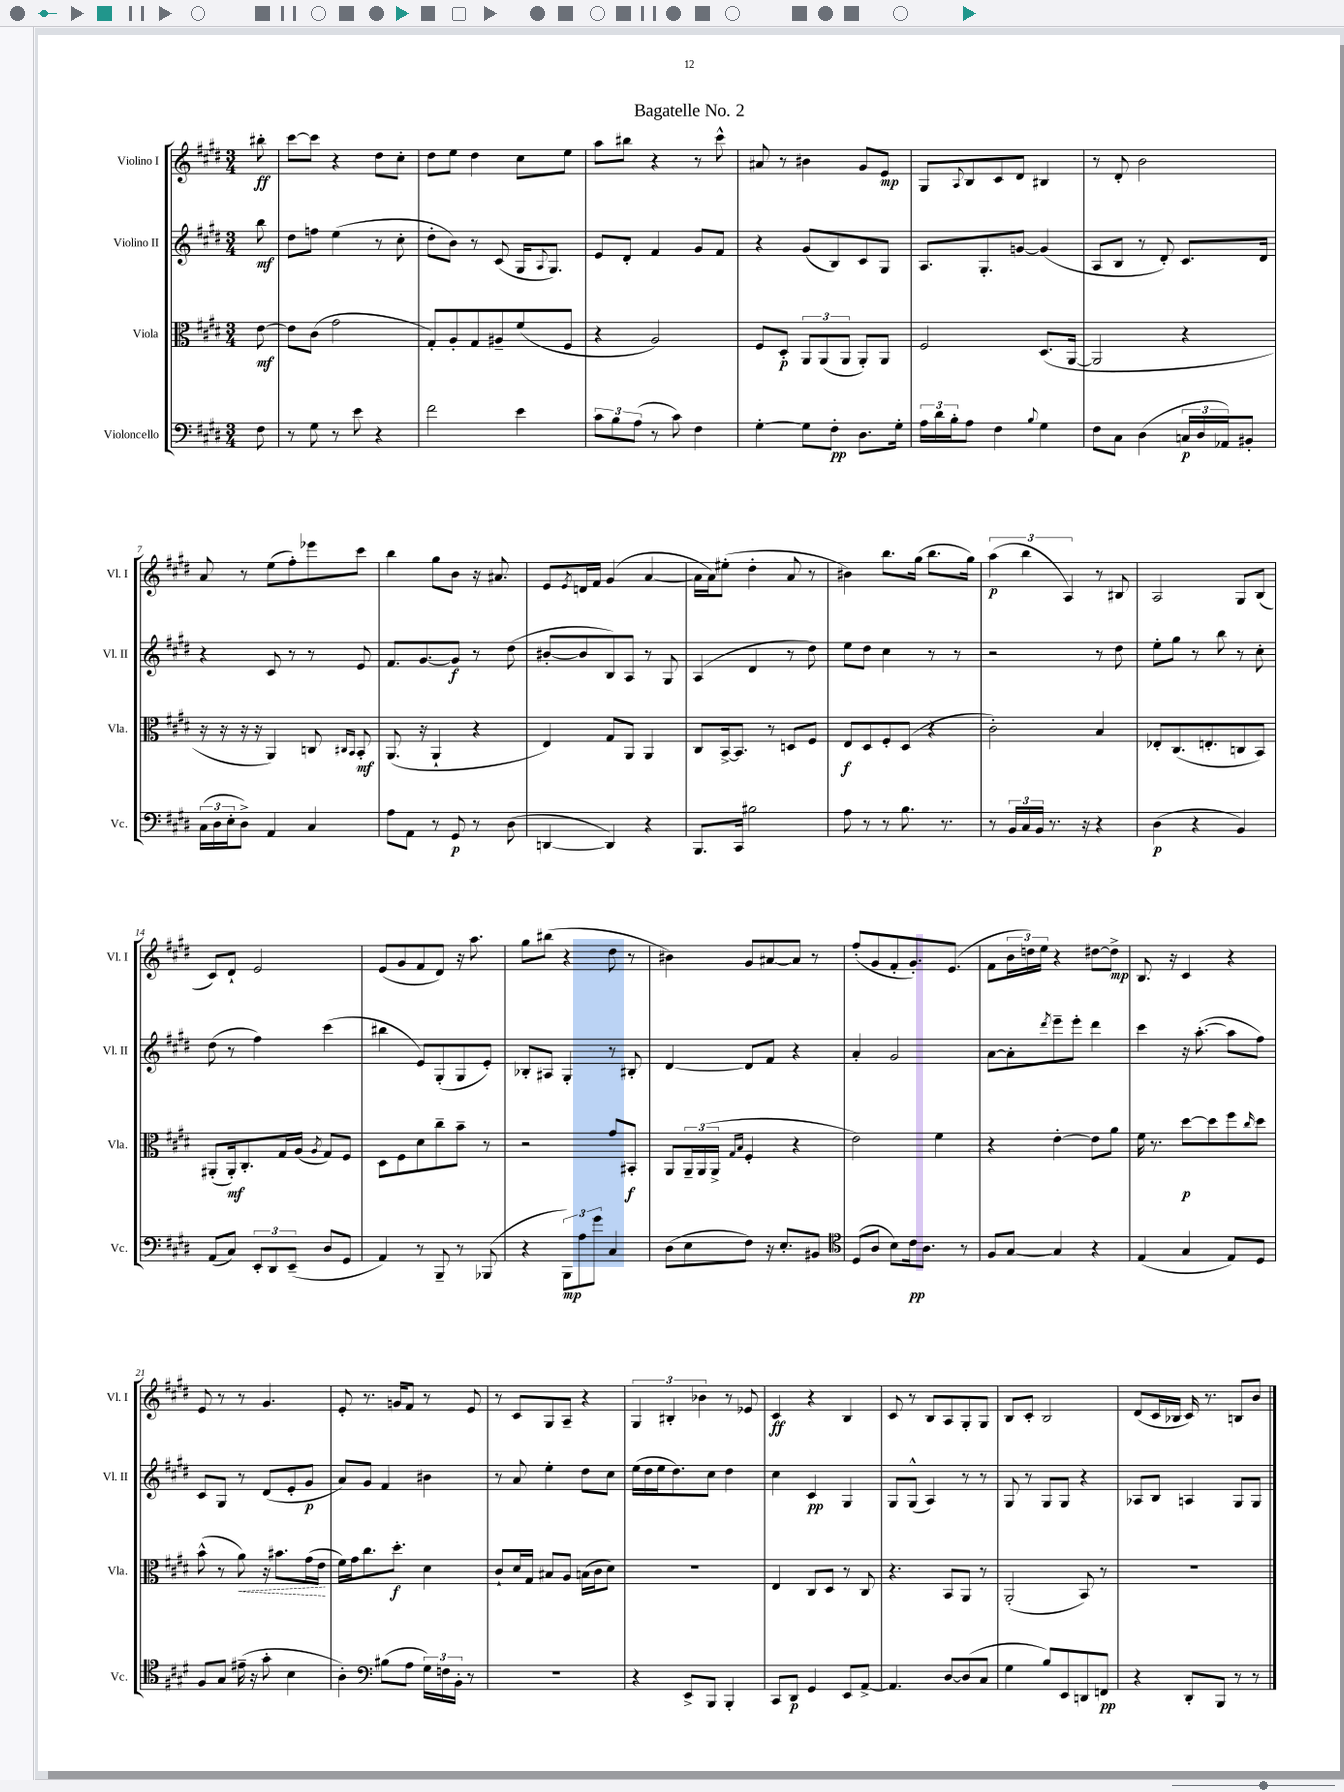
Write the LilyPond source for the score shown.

\header { title = "Bagatelle No. 2" }
<<
\new StaffGroup <<
\new Staff = "s0" \with { instrumentName = "Violino I" shortInstrumentName = "Vl. I" } {
    \clef treble \key e \major \numericTimeSignature \time 3/4 \partial 8
    bis''8-.\ff |
    cis'''8~ cis'''8 r4 dis''8 cis''8-. |
    dis''8 e''8 dis''4 cis''8 e''8 |
    a''8 bis''8 r4 r8 cis'''8-^ |
    ais'8 r8 bis'4 gis'8 e'8\mp |
    gis8 \appoggiatura { a8 } b8 cis'8 dis'8 bis4 |
    r8 dis'8-. b'2 |
    a'8 r8 e''8( fis''8-.) ees'''8 cis'''8 |
    b''4 gis''8 b'8 r16 ais'8. |
    e'8 \acciaccatura { e'8 } d'16 fis'16 gis'4( a'4~ |
    a'16 a'16) eis''8-.( dis''4-. a'8 r8 |
    bis'4) b''8. gis''16( b''8. gis''16) |
    \tuplet 3/2 { a''4\p( b''4 a4) } r8 bis8 |
    a2 gis8 b8( |
    cis'8) dis'8-! e'2 |
    e'8( gis'8 fis'8 dis'8) r16 a''8. |
    gis''8 bis''8( r4 dis''8 r8 |
    bis'4) gis'8 ais'8~ ais'8 r8 |
    fis''8-.( gis'8 fis'8-. gis'8.-.) e'8.( |
    fis'8 \tuplet 3/2 { b'16 d''16) e''16 } r4 dis''8~ dis''8->\mp |
    b8. r16 cis'4 r4 |
    e'8 r8 r8 gis'4. |
    e'8-. r8. g'16 fis'8 r8 e'8 |
    r8 cis'8 gis8 a8-- r4 |
    \tuplet 3/2 { gis4 bis4-. bes'4 } r8 ees'8 |
    cis'4\ff r4 b4 |
    cis'8 r8 b8 a8 gis8-. gis8 |
    b8 cis'8-. b2 |
    dis'8( cis'16 bes16 cis'16) r8. b8 b'8 \bar "|." |
}
\new Staff = "s1" \with { instrumentName = "Violino II" shortInstrumentName = "Vl. II" } {
    \clef treble \key e \major \numericTimeSignature \time 3/4 \partial 8
    b''8\mf |
    dis''8 f''8 e''4( r8 cis''8-. |
    dis''8-. b'8) r8 cis'8( gis16 \appoggiatura { a8 } gis8.) |
    e'8 dis'8-. fis'4 gis'8 fis'8 |
    r4 gis'8( b8) cis'8 gis8 |
    a8. gis8.-. g'8~ g'4( |
    a8 b8 r8 dis'8-.) cis'8. dis'16 |
    r4 cis'8 r8 r8 e'8 |
    fis'8. gis'8.~ gis'8\f r8 dis''8( |
    bis'8~-. bis'8 b8) a8 r8 gis8 |
    a4( dis'4 r8 dis''8) |
    e''8 dis''8 cis''4 r8 r8 |
    r2 r8 dis''8 |
    e''8-. gis''8 r8 b''8 r8 cis''8-. |
    dis''8( r8 fis''4) cis'''4( |
    bis''4 e'8) gis8-.( gis8 e'8-.) |
    bes8-. ais8 gis4-. r8 bis8-. |
    dis'4~ dis'8 fis'8 r4 |
    a'4-. gis'2 |
    a'8~ a'8-. \acciaccatura { dis'''8 } e'''8-- e'''8-. dis'''4 |
    cis'''4 r16 a''8.~-.( a''8 fis''8) |
    cis'8 gis8 r8 dis'8( e'8-. gis'8\p |
    a'8) gis'8 fis'4 bis'4 |
    r8 a'8 e''4-. dis''8 cis''8 |
    e''16( dis''16 e''16 dis''8.) cis''8 dis''4 |
    cis''4 cis'4\pp gis4 |
    gis8 gis8-^( a4) r8 r8 |
    gis8 r8 gis8 gis8 r4 |
    aes8 b8 a4 gis8 gis8 \bar "|." |
}
\new Staff = "s2" \with { instrumentName = "Viola" shortInstrumentName = "Vla." } {
    \clef alto \key e \major \numericTimeSignature \time 3/4 \partial 8
    e'8~\mf |
    e'8 cis'8( gis'2 |
    gis8-.) a8-. gis8 ais8-- fis'8( fis8 |
    r4 a2) |
    fis8 dis8-.\p \tuplet 3/2 { a,8 a,8( a,8 } a,8-.) a,8 |
    fis2 dis8.( a,16~ |
    a,2 r4 |
    r16 r16 r16 r16 a,4) c8 \grace { cis16 b,16 } b,8-.\mf |
    a,8.( r16 a,4-! r4 |
    e4) gis8 a,8 a,4 |
    cis8 b,16~-> b,8. r8 d8 fis8 |
    e8\f dis8 fis8-. dis8( r4 |
    cis'2-.) b4 |
    ees8-. cis8.( e8.-. c8 b,8) |
    ais,8-.( ais,16-.\mf) cis8.-. gis16 a16( \acciaccatura { a8 } gis8) fis8 |
    dis8 fis8 dis'8 cis''8-- b'8-- r8 |
    r2 gis'8 bis,8-.\f |
    a,8 \tuplet 3/2 { a,16-- a,16( a,16-> } \grace { gis16 b16 } fis4-. r4 |
    e'2) fis'4 |
    r4 e'4~-. e'8 a'8 |
    fis'16 r8. dis''8~\p dis''8 fis''8 \grace { cis''16 } dis''8 |
    b'8-^( r8 \once \override Hairpin.style = #'dashed-line a'8\<) r16 bis'8. gis'16( e'16\! |
    fis'16) gis'16 cis''8. dis''8.-.\f dis'4 |
    cis'8-! dis'16 gis16 bis8 a8 b16( cis'16 dis'8) |
    R2. |
    e4 cis8 dis8 r8 cis8 |
    r4. b,8 a,8 r8 |
    a,2-.( b,8) r8 |
    R2. \bar "|." |
}
\new Staff = "s3" \with { instrumentName = "Violoncello" shortInstrumentName = "Vc." } {
    \clef bass \key e \major \numericTimeSignature \time 3/4 \partial 8
    fis8 |
    r8 gis8 r8 e'8 r4 |
    fis'2 e'4 |
    \tuplet 3/2 { cis'8 b8 a8( } r8 cis'8) fis4 |
    gis4~-. gis8 fis8-.\pp dis8. gis16-. |
    \tuplet 3/2 { a16 dis'16 b16-. } a8 fis4 \appoggiatura { b8 } gis4 |
    fis8 cis8 dis4( \tuplet 3/2 { c16\p dis16 aes,16) } bis,8-. |
    \tuplet 3/2 { cis16( dis16 e16-. } dis8->) a,4 cis4 |
    a8 a,8 r8 gis,8\p r8 dis8( |
    d,4~ d,4) r4 |
    b,,8. cis,16 bis2 |
    a8 r8 r8 b8. r8. |
    r8 \tuplet 3/2 { b,16 cis16 b,16 } r8. r16 r4 |
    dis4\p( r4 b,4) |
    a,8( cis8) \tuplet 3/2 { e,8-. dis,8 e,8--( } dis8 gis,8 |
    a,4) r8 b,,8-- r8 bes,,8( |
    r4 \tuplet 3/2 { b,,8\mp) a8 gis'8 } cis4 |
    dis8( e8 fis8) r16 e8.-. bis,8 |
    \clef tenor dis8( a8 b8) cis'16\pp a8. r8 |
    fis8 gis8~ gis4 r4 |
    e4( gis4 e8) dis8 |
    fis8 gis8 eis'16--( r16 gis'8-. b4 |
    a4-.) \clef bass bis8( a8 \tuplet 3/2 { gis16) f16 b,16-. } r8 |
    R2. |
    r4 e,8-> b,,8 b,,4-. |
    cis,8 dis,8\p gis,4 e,8 a,8~-> |
    a,4. dis8~ dis8( cis8 |
    gis4 b8) e,8 d,8 f,8\pp |
    r4 dis,8-. b,,8 r8 r8 \bar "|." |
}
>>
>>
